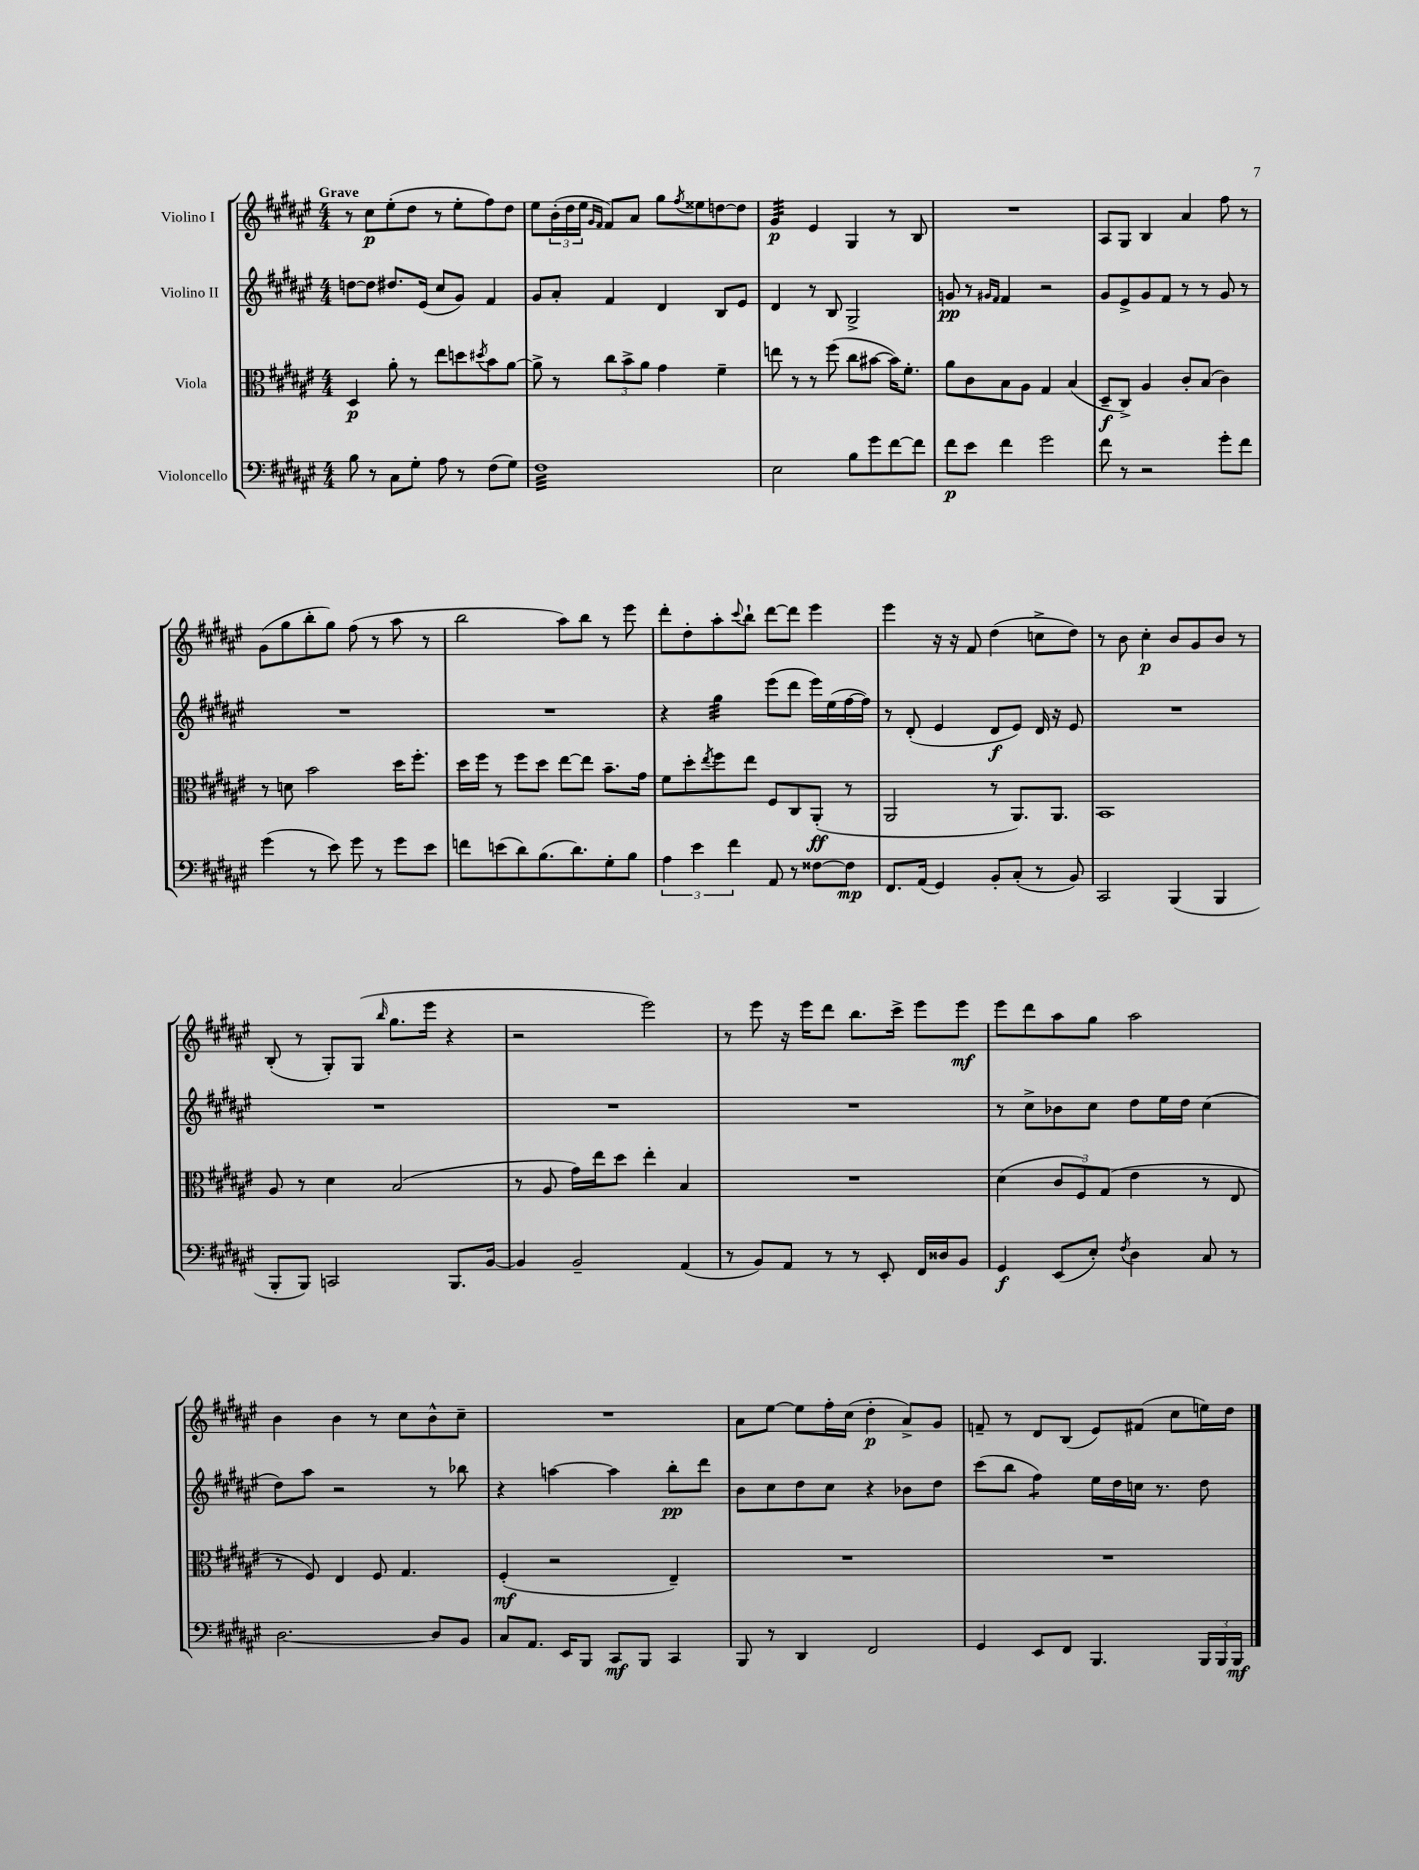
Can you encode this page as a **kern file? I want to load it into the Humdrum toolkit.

**kern	**kern	**kern	**kern
*staff4	*staff3	*staff2	*staff1
*clefF4	*clefC3	*clefG2	*clefG2
*k[f#c#g#d#a#e#]	*k[f#c#g#d#a#e#]	*k[f#c#g#d#a#e#]	*k[f#c#g#d#a#e#]
*M4/4	*M4/4	*M4/4	*M4/4
8B\	4D#/	[8dd\L	8r
8r	.	8dd\]J	8cc#\L
8C#\L	8a#'\	8.dd#/L	(8ee#'\
8G#'\J	8r	.	8dd#\J
.	.	(16e#/Jk	.
8A#\	8ee#\L	8cc#/L	8r
8r	8dd\	8g#/J)	8ee#'\L
.	8qdd#/	.	.
(8F#\L	8b\	4f#/	8ff#\)
8G#\J)	[8a#\J	.	8dd#\J
=	=	=	=
1F#	8a#^\]	8g#/L	8ee#\L
.	8r	8a#'/J	(24b'\L
.	.	.	24dd#\
.	.	.	24ee#\JJ
.	.	.	16qqg#/LL
.	.	.	16qqf#/JJ
.	12cc#\L	4f#/	8f#/L)
.	12b^\	.	.
.	.	.	8a#/J
.	12a#\J	.	.
.	4g#\	4d#/	8gg#\L
.	.	.	8qff#/
.	.	.	8ee##\
.	4f#~\	8B/L	[8dd\
.	.	8e#/J	8dd\]J
=	=	=	=
2E#\	8ee\	4d#/	4g#/
.	8r	.	.
.	8r	8r	4e#/
.	(8ff#\	8B/	.
8B\L	8cc#\L	2G#^/	4G#/
8g#\	[8b#\J	.	.
[8f#\	16b#\]LK)	.	8r
.	8.f#'\J	.	.
8f#\]J	.	.	8B/
=	=	=	=
8f#\L	8a#\L	8g/	1r
8e#\J	8c#\	8r	.
.	.	16qqg#/LL	.
.	.	16qqf#/JJ	.
4f#\	8B\	4f#/	.
.	8A#\J	.	.
2g#\	4G#/	2r	.
.	(4B/	.	.
=	=	=	=
8f#\	8D#~/L	8g#/L	8A#/L
8r	8C#^/J)	8e#^/	8G#/J
2r	4A#/	8g#/	4B/
.	.	8f#/J	.
.	8c#'/L	8r	4a#/
.	(8B/J	8r	.
8g#'\L	4c#\)	8g#/	8ff#\
8f#\J	.	8r	8r
=	=	=	=
(4g#\	8r	1r	(8g#\L
.	8d\	.	8gg#\
8r	2b\	.	8bb'\
8e#\)	.	.	8gg#\J)
8g#\	.	.	(8ff#\
8r	.	.	8r
8g#\L	16dd#\LK	.	8aa#\
.	8.ff#'\J	.	.
8e#\J	.	.	8r
=	=	=	=
8f\L	16dd#\LL	1r	2bb\
.	16ff#\JJ	.	.
(8e\	8r	.	.
8d#\)	8ff#\L	.	.
(8.B\	8dd#\J	.	.
.	[8ee#\L	.	8aa#\L)
8.d#\)	.	.	.
.	8ee#\]J	.	8bb\J
8G#'\	8.b~\L	.	8r
8B\J	.	.	8eee#\
.	16g#\Jk	.	.
=	=	=	=
6A#\	8f#\L	4r	8ddd#'\L
.	8dd#'\	.	8dd#'\
6e#\	.	.	.
.	8qee#/	.	.
.	8ff#\	4gg#\	8aa#'\
6f#\	.	.	.
.	.	.	8qqccc#/
.	8ee#\J	.	8bb`\J
8AA#/	8F#/L	(8eee#\L	[8ddd#\L
8r	8C#/	8ddd#\J	8ddd#\]J
[8F##\L	(8AA#'/J	16eee#\LL)	4eee#\
.	.	(16ee#\	.
8F##\]J	8r	[16ff#\	.
.	.	16ff#\]JJ)	.
=	=	=	=
8.FF#/L	2AA#/	8r	4eee#\
.	.	(8d#'/	.
(16AA#/Jk	.	.	.
4GG#/)	.	4e#/	16r
.	.	.	16r
.	.	.	8f#/
8BB'/L	8r	8d#/L	(4dd#\
(8C#'/J	8.AA#/L)	8e#/J)	.
8r	.	16d#/	8cc^\L
.	8.AA#/J	16r	.
8BB/)	.	8e#/	8dd#\J)
=	=	=	=
2CC#/	1BB	1r	8r
.	.	.	8b\
.	.	.	4cc#'\
(4BBB/	.	.	8b/L
.	.	.	8g#/
4BBB/	.	.	8b/J
.	.	.	8r
=	=	=	=
8BBB'/L	8A#/	1r	(8B'/
8BBB/J)	8r	.	8r
2CC/	4d#\	.	8G#'/L)
.	.	.	(8G#/J
.	.	.	16qqbb/
.	(2B/	.	8.gg#\L
.	.	.	16eee#\Jk
8.BBB/L	.	.	4r
[16BB/Jk	.	.	.
=	=	=	=
4BB/]	8r	1r	2r
.	8A#/	.	.
2BB~/	16g#\LL)	.	.
.	16ee#\J	.	.
.	8dd#\J	.	.
.	4ee#'\	.	2eee#\)
(4AA#/	4B/	.	.
=	=	=	=
8r	1r	1r	8r
8BB/L)	.	.	8eee#\
8AA#/J	.	.	16r
.	.	.	16eee#\LK
8r	.	.	8ddd#\J
8r	.	.	8.bb\L
8EE#'/	.	.	.
.	.	.	16ccc#^\Jk
16FF#/LL	.	.	8eee#\L
16D##/J	.	.	.
8BB/J	.	.	8eee#\J
=	=	=	=
4GG#/	(4d#\	8r	8eee#\L
.	.	8cc#^\L	8ddd#\
(8EE#/L	12c#/L	8b-\	8aa#\
.	12F#/)	.	.
8E#'/J)	.	8cc#\J	8gg#\J
.	(12G#/J	.	.
8qF#/	.	.	.
4D#\	4e#\	8dd#\L	2aa#\
.	.	16ee#\L	.
.	.	16dd#\JJ	.
8C#/	8r	(4cc#\	.
8r	8E#/	.	.
=	=	=	=
[2.D#\	8r	8dd#\L)	4b\
.	8F#/)	8aa#\J	.
.	4E#/	2r	4b\
.	8F#/	.	8r
.	4.G#/	.	8cc#\L
8D#/]L	.	8r	8b^^\
8BB/J	.	8bb-\	8cc#~\J
=	=	=	=
8C#/L	(4F#'/	4r	1r
8.AA#/J	.	.	.
.	2r	[4aa\	.
16EE#/LK	.	.	.
8BBB/J	.	.	.
8CC#/L	.	4aa\]	.
8BBB/J	.	.	.
4CC#/	4E#~/)	8bb'\L	.
.	.	8ddd#\J	.
=	=	=	=
8BBB/	1r	8b\L	8a#\L
8r	.	8cc#\	[8ee#\J
4DD#/	.	8dd#\	8ee#\]L
.	.	8cc#\J	16ff#'\L
.	.	.	(16cc#\JJ
2FF#/	.	4r	4dd#'\
.	.	8b-\L	8a#^/L)
.	.	8dd#\J	8g#/J
=	=	=	=
4GG#/	1r	(8ccc#\L	8f~/
.	.	8bb\J	8r
8EE#/L	.	4ff#\)	8d#/L
8FF#/J	.	.	(8B/J
4.BBB/	.	16ee#\LL	8e#/L)
.	.	16dd#\	.
.	.	16cc\JJ	(8f#/J
.	.	8.r	.
.	.	.	8cc#\L
24BBB/LL	.	8dd#\	16ee\L)
24BBB/	.	.	.
.	.	.	16dd#\JJ
24BBB/JJ	.	.	.
==	==	==	==
*-	*-	*-	*-
